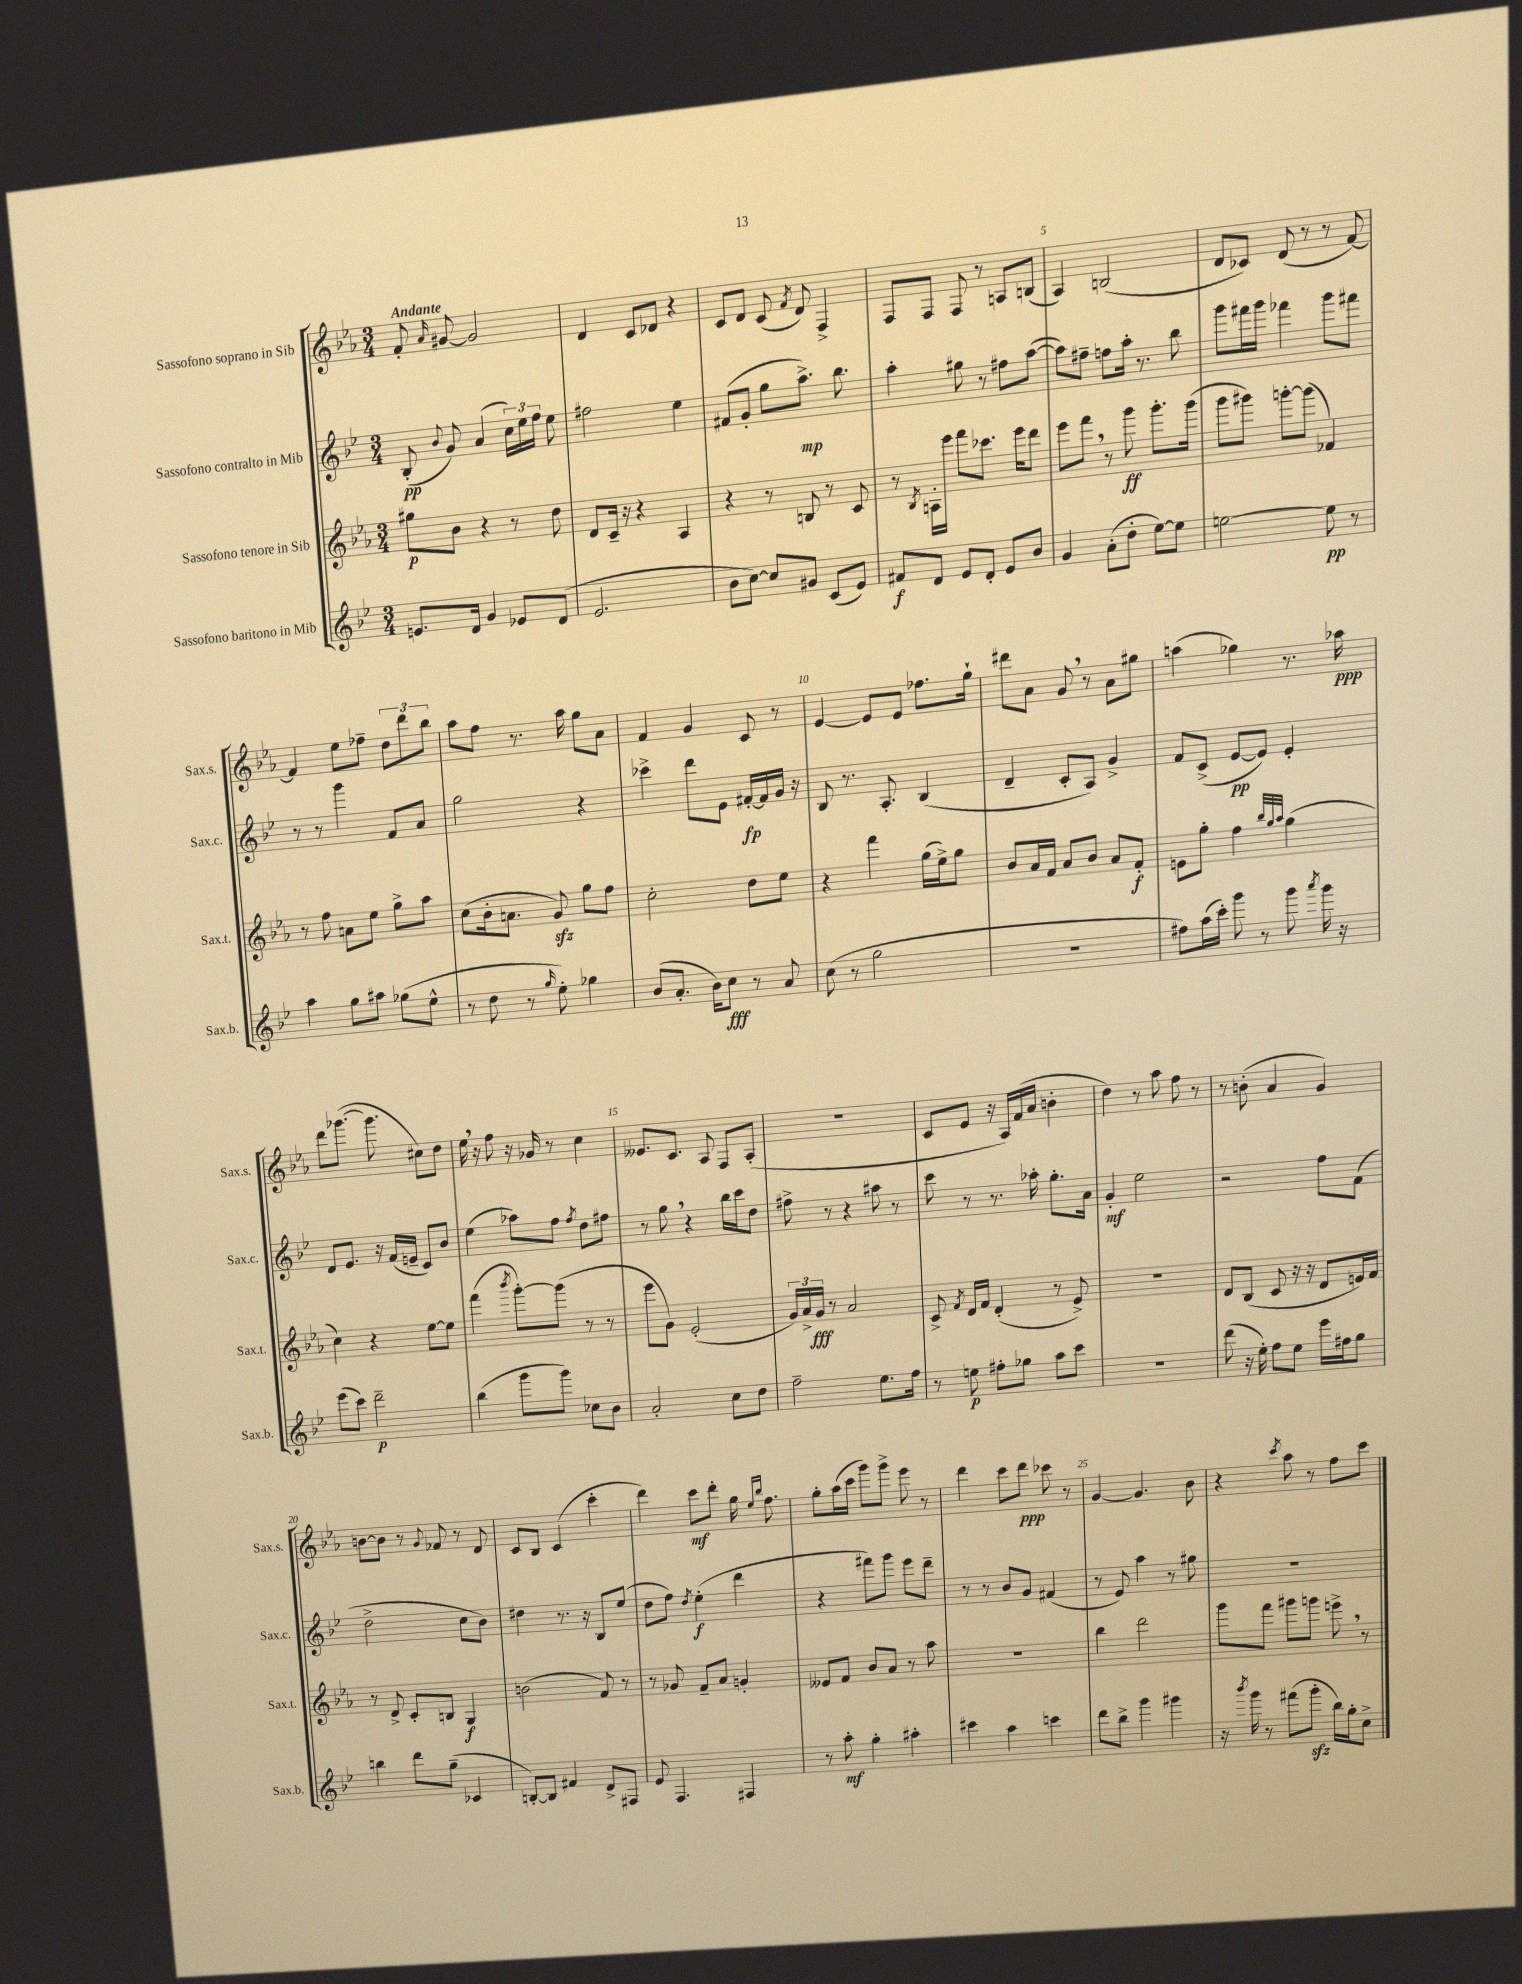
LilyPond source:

<<
\new StaffGroup <<
\new Staff = "s0" \with { instrumentName = "Sassofono soprano in Sib" shortInstrumentName = "Sax.s." } {
    \clef treble \key ees \major \numericTimeSignature \time 3/4 \tempo "Andante"
    \autoBeamOff f'8-. \grace { aes'16 } gis'8~ gis'2 |
    d'4 c'8[ des'8] r4 |
    c'8[ d'8] c'8( \acciaccatura { f'8 } d'8) f4-> |
    f8[ f8] f8 r8 a8[ b8]( |
    aes4) b2( |
    d'8[ ces'8]) d'8( r8 r8 f'8~) |
    f'4 ees''8[ fes''8]-- \tuplet 3/2 { d''8[ d'''8 bes''8] } |
    aes''8[ f''8] r8. aes''16 g''8[ aes'8] |
    f'4 g'4 c'8 r8 |
    ees'4~ ees'8[ ees'8] fes''8.[ g''16]-! |
    dis'''8[ aes'8] g'8 \breathe r8 aes'8[ gis''8] |
    a''4( ges''4) r8. aes''16\ppp |
    d'''8[ ges'''8.]~( ges'''8. cis''8[) d''8] |
    ees''16 \breathe r16 f''8 r16 ges'16 r8 c''4 |
    eeses'8.[ c'8.] aes8 f8[ aes8]-.( |
    R2. |
    c'8[ ees'8] r16 aes16[) f'16( aes'16] b'4-. |
    d''4) r8 aes''8 f''8 r8 |
    r8 b'8-.( aes'4 g'4) |
    b'8[~ b'8] r8 \appoggiatura { g'8 } fes'8 r8 d'8 |
    c'8[ bes8] c'4( c'''4-. |
    d'''4) c'''8[\mf d'''8]-. g''16 \grace { ees''16[ bes''16] } f''8. |
    g''8[-. aes''16( c'''16] g'''8[) g'''8]-> ees'''8 r8 |
    d'''4 c'''8[ d'''8]\ppp ces'''8 r8 |
    g'4~ g'4. bes'8 |
    r4 \acciaccatura { c'''8 } aes''8 r8 f''8[ c'''8] \bar "|." |
}
\new Staff = "s1" \with { instrumentName = "Sassofono contralto in Mib" shortInstrumentName = "Sax.c." } {
    \clef treble \key bes \major \numericTimeSignature \time 3/4
    \autoBeamOff bes8-.\pp( \appoggiatura { bes'8 } g'8) a'4( \tuplet 3/2 { c''16[) ees''16 f''16] } ees''8 |
    fis''2 ees''4 |
    fis'8[( g'8]-. g''8[ a''8.]->\mp) bes''8. |
    a''4-. gis''8 r8 fis''8[ a''8]~( |
    a''8[) fis''8]-- f''8[ a''16]-. r8. bes''8 |
    g'''8[ fis'''16 g'''16] fes'''4 g'''8[ fis'''8] |
    r8 r8 g'''4 f'8[ a'8] |
    g''2 r4 |
    ces'''4-> d'''8[ ees'8] fis'16[~-.\fp fis'16 g'16] r16 |
    bes8 r8. a8.-. bes4( |
    d'4-- c'8[-. a8]) g'4-> |
    f'8[ c'8]->( ees'8[~\pp ees'8]) ees'4-. |
    d'8[ ees'8.] r16 f'16[( e'16]-- c'8[) bes'8] |
    ees''4( aes''8[) f''8] \acciaccatura { f''8 } d''8[ fis''8] |
    r8 g''8 \breathe r4 bes''16[ c'''16 d''8] |
    fis''8-> r8 r4 ais''8 r8 |
    c'''8 r8 r8. aes''16-. g''8.[-. a'16] |
    g'4-.\mf ees''2 |
    r2 f''8[ f'8]( |
    d''2-> c''8[ bes'8]) |
    dis''4 r8. r16 bes8[ ees''8]( |
    d''8[ f''8]) \acciaccatura { d''8 } ees''4-.\f( d'''4 |
    r4 fis'''8[) g'''8] ees'''8[ d'''8]-- |
    r8 r8 bes'8[ g'8] fis'4( |
    r8 ees'8) a''4 r8 gis''8 |
    R2. \bar "|." |
}
\new Staff = "s2" \with { instrumentName = "Sassofono tenore in Sib" shortInstrumentName = "Sax.t." } {
    \clef treble \key ees \major \numericTimeSignature \time 3/4
    \autoBeamOff gis''8[\p bes'8] r4 r8 d''8 |
    d'8[ c'16]-- r16 r4 aes4 |
    r4 r8 b8 r8 c'8 |
    r8 \acciaccatura { bes8 } a16[-. ees'''16] f'''8[ ces'''8.] ees'''16[ d'''8] |
    ees'''8[ f'''8] \breathe r8 g'''8\ff g'''8.[-. g'''16]( |
    g'''8[ gis'''8]) g'''8[~-. g'''8]( fes'4) |
    r8 f''8 a'8[ ees''8] g''8[-> aes''8] |
    c''8[( bes'16-. a'8.] g'8\sfz) g''8[ f''8] |
    c''2-. d''8[ ees''8] |
    r4 f'''4 g''16[( ees''16->) g''8] |
    bes'8[ aes'16 f'16] aes'8[ bes'8] aes'8[ f'8]-.\f |
    e'8[ g''8]-. f''4 \grace { bes''32[ g''32 aes''32] } g''4( |
    c''4) r4 ees''8[~ ees''8] |
    f'''4( \acciaccatura { bes'''8 } g'''8[~-.) g'''8]( r8 r8 |
    ees'''8[ g'8]) ees'2-.( |
    \tuplet 3/2 { g'16[) aes'16-> g'16]\fff } r8 aes'2 |
    c'8-> \acciaccatura { f'8 } d'16[ f'16] d'4-.( r8 ees'8->) |
    R2. |
    d'8[ bes8]( c'8 r16 r16 d'8[ e'16) f'16] |
    r8 d'8-> c'8[-. b8] g4\f |
    b'2( f'8) r8 |
    r8 ges'8 f'8[-- aes'8] g'4-. |
    eeses'8[ f'8] bes'8[ aes'8] r8 aes''8 |
    R2. |
    bes''4 d'''2 |
    g'''8[ f'''8] gis'''8[ g'''8] e'''8-> \breathe r8 \bar "|." |
}
\new Staff = "s3" \with { instrumentName = "Sassofono baritono in Mib" shortInstrumentName = "Sax.b." } {
    \clef treble \key bes \major \numericTimeSignature \time 3/4
    \autoBeamOff e'8.[ d'16] g'4 ees'8[ d'8]( |
    ees'2. |
    bes'8[ c''8]~) c''8[ gis'8] c'8[( ees'8]) |
    fis'8[\f d'8] ees'8[ d'8]-. ees'8[ bes'8] |
    g'4 a'8[-.( d''8]-. ees''8[~) ees''8] |
    e''2~ e''8\pp r8 |
    a''4 g''8[ ais''8] ges''8[( ees''8]-^ |
    r8 d''8 r8 \grace { g''16 } ees''8-.) ges''4 |
    bes'8[( a'8.]-. bes'16[) c''8]\fff r8 a'8 |
    c''8( r8 g''2 |
    R2. |
    fis''8[) a''16( c'''16]-.) g'''8 r8 g'''8 \acciaccatura { a'''8 } g'''16 r16 |
    ees'''8[( c'''8]) d'''2--\p |
    bes''4( g'''8[ g'''8]) ces''8[ bes'8] |
    a'2-. c''8[ d''8] |
    f''2-- ees''8.[ f''16] |
    r8 e''8\p fis''8[-. ges''8] a''8[ c'''8] |
    R2. |
    d'''8( r16 ees''16-.) f''8[ ees''8] ees'''16[ fis''16 g''8] |
    b''4 d'''8[ g''8]--( ces'4 |
    b8[~-.) b8] fis'4 d'8[-> fis8] |
    ees'8 f4. fis4 |
    r8 a''8-.\mf g''4-. ais''4-. |
    cis'''4 a''4 c'''4 |
    d'''8[ bes''8]-> g'''4 gis'''4 |
    r16 \acciaccatura { bes'''8 } g'''16 r8 fis'''8[( g'''8]-.\sfz bes''16[) g''16-. c''8]-> \bar "|." |
}
>>
>>
\layout { \context { \Score \override BarNumber.break-visibility = ##(#f #t #t) barNumberVisibility = #(every-nth-bar-number-visible 5) } }
